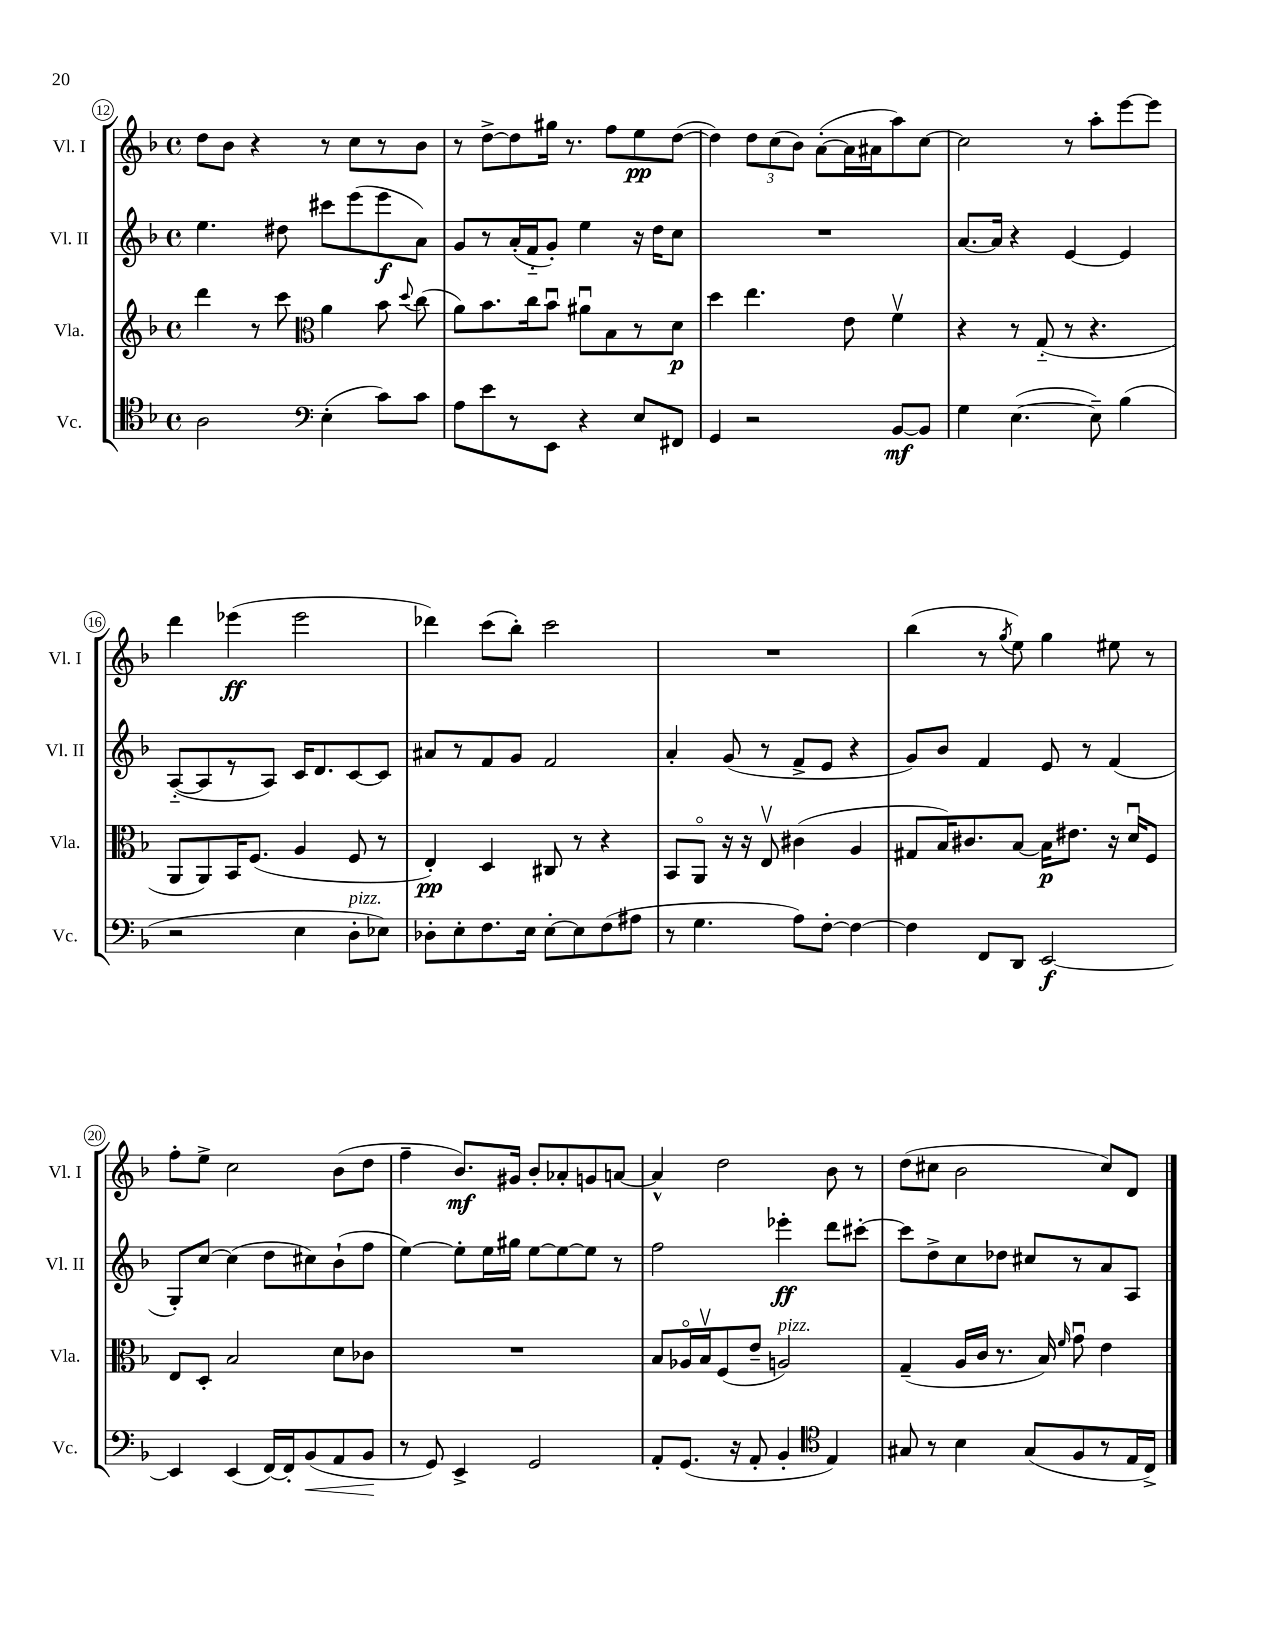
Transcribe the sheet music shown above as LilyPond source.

<<
\new StaffGroup <<
\new Staff = "s0" \with { instrumentName = "Vl. I" shortInstrumentName = "Vl. I" } {
    \clef treble \key f \major \defaultTimeSignature \time 4/4
    \autoBeamOff d''8[ bes'8] r4 r8 c''8[ r8 bes'8] |
    r8 d''8[~-> d''8 gis''16] r8. f''8[ e''8\pp d''8]~( |
    d''4) \tuplet 3/2 { d''8[ c''8( bes'8]) } a'8[~-.( a'16 ais'16 a''8) c''8]~ |
    c''2 r8 a''8[-. e'''8~ e'''8] |
    d'''4 ees'''4\ff( ees'''2 |
    des'''4) c'''8[( bes''8]-.) c'''2 |
    R1 |
    bes''4( r8 \acciaccatura { g''8 } e''8) g''4 eis''8 r8 |
    f''8[-. e''8]-> c''2 bes'8[( d''8] |
    f''4-- bes'8.[\mf) gis'16] bes'8[-. aes'8-. g'8 a'8]~ |
    a'4-^ d''2 bes'8 r8 |
    d''8[( cis''8] bes'2 cis''8[) d'8] \bar "|." |
}
\new Staff = "s1" \with { instrumentName = "Vl. II" shortInstrumentName = "Vl. II" } {
    \clef treble \key f \major \defaultTimeSignature \time 4/4
    \autoBeamOff e''4. dis''8 cis'''8[ e'''8( e'''8\f a'8]) |
    g'8[ r8 a'16-.( f'16-_ g'8]-.) e''4 r16 d''16[ c''8] |
    R1 |
    a'8.[~ a'16] r4 e'4~ e'4 |
    a8[~-_( a8 r8 a8]) c'16[ d'8. c'8~ c'8] |
    ais'8[ r8 f'8 g'8] f'2 |
    a'4-. g'8( r8 f'8[-> e'8] r4 |
    g'8[) bes'8] f'4 e'8 r8 f'4( |
    g8[-.) c''8]~ c''4( d''8[ cis''8) bes'8-!( f''8] |
    e''4~) e''8[-. e''16 gis''16] e''8[~ e''8~ e''8] r8 |
    f''2 ees'''4-.\ff d'''8[ cis'''8]~-. |
    cis'''8[ d''8-> c''8 des''8] cis''8[ r8 a'8 a8] \bar "|." |
}
\new Staff = "s2" \with { instrumentName = "Vla." shortInstrumentName = "Vla." } {
    \clef treble \key f \major \defaultTimeSignature \time 4/4
    \autoBeamOff d'''4 r8 c'''8 \clef alto a'4 bes'8 \appoggiatura { d''8 } c''8( |
    a'8[) bes'8. c''16 bes'8]\downbow ais'8[\downbow bes8 r8 d'8]\p |
    d''4 e''4. e'8 f'4\upbow |
    r4 r8 g8-_( r8 r4. |
    a,8[ a,8) bes,16 f8.]( a4 f8 r8 |
    e4-.\pp) d4 cis8 r8 r4 |
    bes,8[ a,8]\flageolet r16 r16 e8\upbow cis'4( a4 |
    gis8[ bes16) cis'8. bes8]~ bes16[\p eis'8.] r16 d'16[\downbow f8] |
    e8[ d8]-. bes2 d'8[ ces'8] |
    R1 |
    bes8[ aes16\flageolet bes16\upbow f8( e'8]-- a2^\markup { \italic "pizz." }) |
    g4--( a16[ c'16] r8. bes16) \grace { f'16 } g'8\downbow e'4 \bar "|." |
}
\new Staff = "s3" \with { instrumentName = "Vc." shortInstrumentName = "Vc." } {
    \clef tenor \key f \major \defaultTimeSignature \time 4/4
    \autoBeamOff a2 \clef bass e4-.( c'8[) c'8] |
    a8[ e'8 r8 e,8] r4 e8[ fis,8] |
    g,4 r2 bes,8[~\mf bes,8] |
    g4 e4.~( e8--) bes4( |
    r2 e4 d8[-.^\markup { \italic "pizz." } ees8]) |
    des8[-. e8-. f8. e16] e8[~-. e8 f8( ais8] |
    r8 g4. a8[) f8]~-. f4~ |
    f4 f,8[ d,8] e,2~\f |
    e,4 e,4( f,16[~) f,16-. bes,8\<( a,8 bes,8]\! |
    r8 g,8) e,4-> g,2 |
    a,8[-. g,8.]( r16 a,8-. bes,4-. \clef tenor e4) |
    gis8 r8 bes4 gis8[( f8 r8 e16 c16]->) \bar "|." |
}
>>
>>
\layout { \context { \Score currentBarNumber = #12 \override BarNumber.stencil = #(make-stencil-circler 0.1 0.3 ly:text-interface::print) } }
